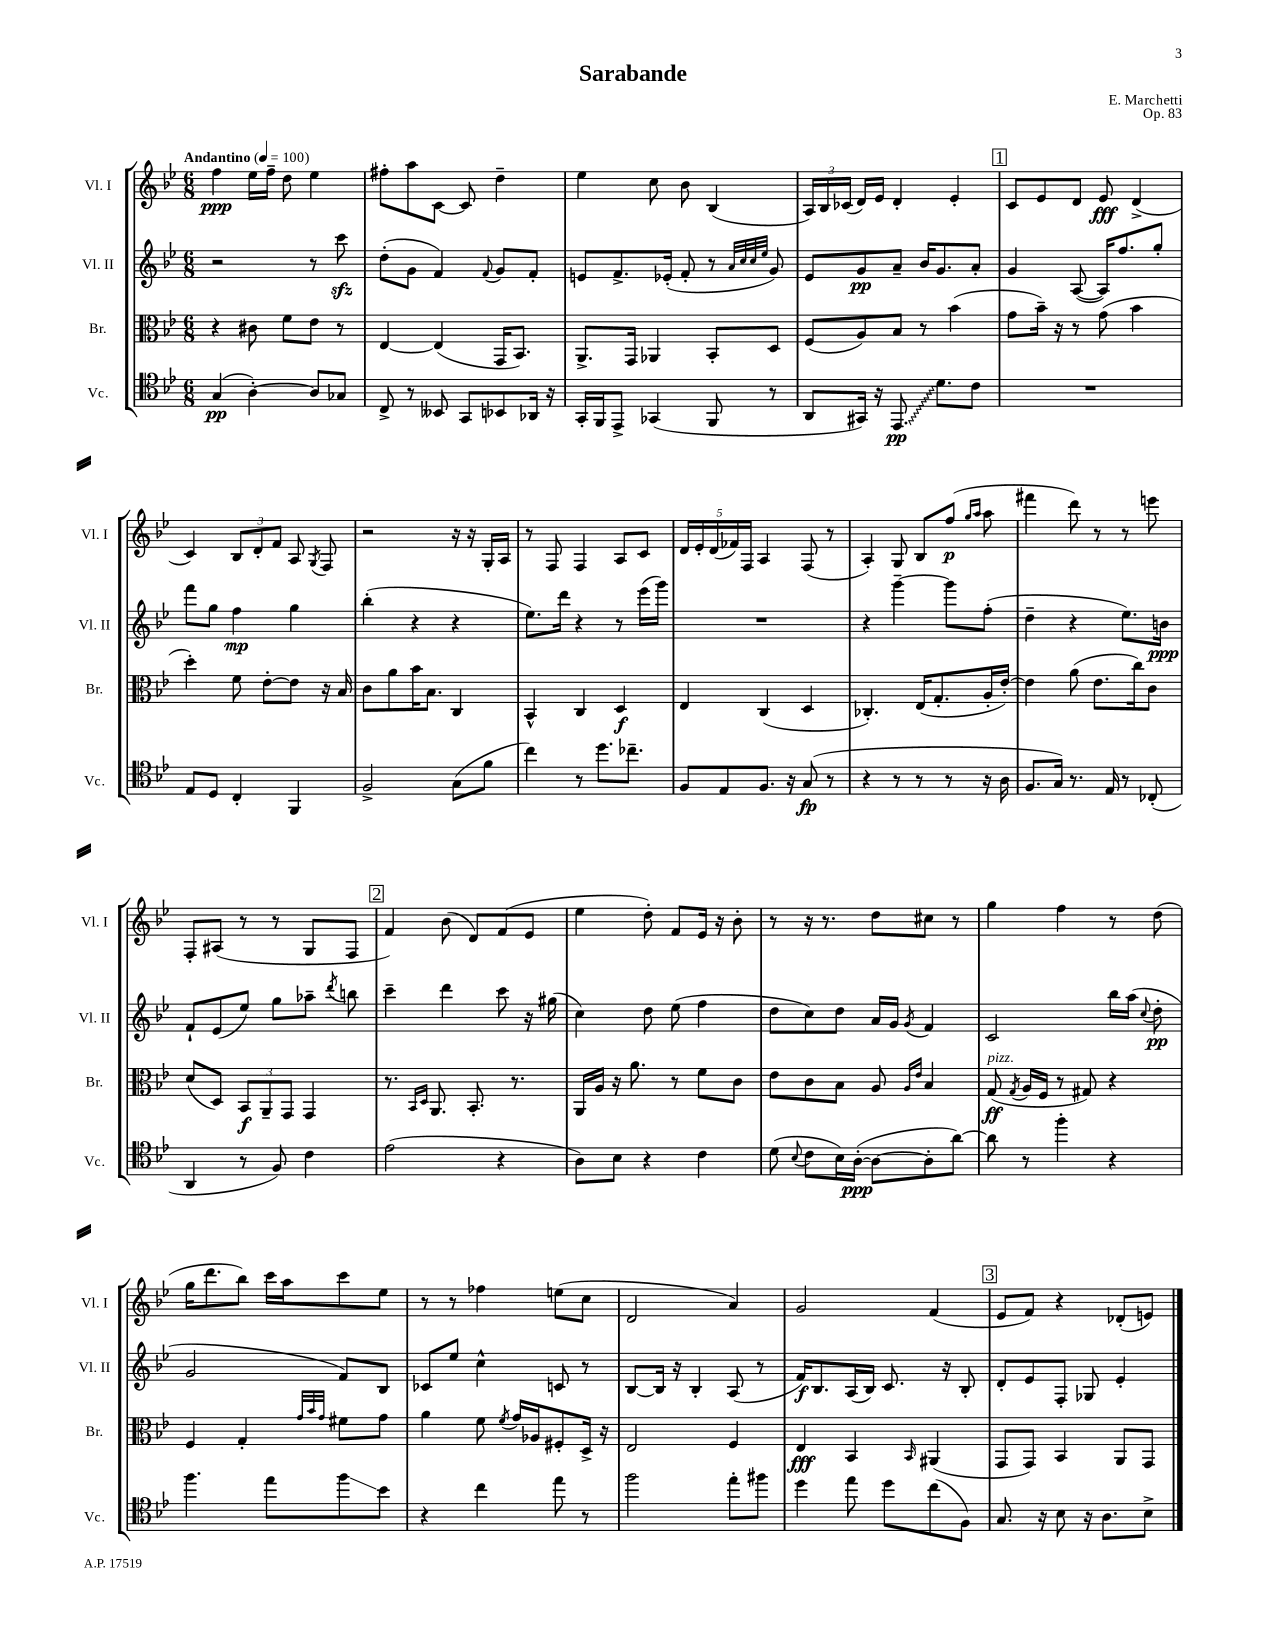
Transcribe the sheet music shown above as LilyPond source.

\header { title = "Sarabande" composer = "E. Marchetti" opus = "Op. 83" }
<<
\new StaffGroup <<
\new Staff = "s0" \with { instrumentName = "Vl. I" shortInstrumentName = "Vl. I" } {
    \clef treble \key bes \major \numericTimeSignature \time 6/8 \tempo "Andantino" 4 = 100
    \autoBeamOff f''4\ppp ees''16[ f''16]-- d''8 ees''4 |
    fis''8[-. a''8 c'8]~ c'8 d''4-- |
    ees''4 c''8 bes'8 bes4( |
    \tuplet 3/2 { a16[) bes16 ces'16]( } d'16[) ees'16] d'4-. ees'4-. |
    \mark \markup { \box "1" } c'8[ ees'8 d'8] ees'8\fff d'4->( |
    c'4) \tuplet 3/2 { bes8[ d'8-. f'8] } a8 \acciaccatura { g8 } f8 |
    r2 r16 r16 g16[-. a16] |
    r8 f8 f4 a8[ c'8] |
    \tuplet 5/4 { d'16[ ees'16-. d'16( fes'16) f16] } a4 f8( r8 |
    a4-.) g8 bes8[ f''8]\p( \grace { g''16[ a''16] } a''8 |
    fis'''4 d'''8) r8 r8 e'''8 |
    f8[-. ais8]( r8 r8 g8[ f8] |
    \mark \markup { \box "2" } f'4) bes'8( d'8[) f'8( ees'8] |
    ees''4 d''8-.) f'8[ ees'16] r16 bes'8-. |
    r8 r16 r8. d''8[ cis''8] r8 |
    g''4 f''4 r8 d''8( |
    g''16[ d'''8. bes''8]) c'''16[ a''16 c'''8 ees''8] |
    r8 r8 fes''4 e''8[( c''8] |
    d'2 a'4) |
    g'2 f'4( |
    \mark \markup { \box "3" } ees'8[ f'8]) r4 des'8[-.( e'8]) \bar "|." |
}
\new Staff = "s1" \with { instrumentName = "Vl. II" shortInstrumentName = "Vl. II" } {
    \clef treble \key bes \major \numericTimeSignature \time 6/8
    \autoBeamOff r2 r8 c'''8\sfz |
    d''8[-.( g'8] f'4) \appoggiatura { f'8 } g'8[ f'8]-. |
    e'8[ f'8.-> ees'16]-.( f'8-. r8 \grace { a'32[ c''32 c''32 ees''32] } g'8) |
    ees'8[ g'8\pp a'8]-- bes'16[ g'8. a'8]-. |
    \mark \markup { \box "1" } g'4 a8~( a16[) f''8. g''8]-. |
    f'''8[ g''8] f''4\mp g''4 |
    bes''4-.( r4 r4 |
    ees''8.[) d'''16] r4 r8 ees'''16[( g'''16]) |
    R2. |
    r4 g'''4~-- g'''8[ f''8]-.( |
    d''4-- r4 ees''8.[) b'16]\ppp |
    f'8[-! ees'8( ees''8]) g''8[ aes''8]-- \acciaccatura { d'''8 } b''8 |
    \mark \markup { \box "2" } c'''4-- d'''4 c'''8 r16 gis''16( |
    c''4) d''8 ees''8( f''4 |
    d''8[ c''8) d''8] a'16[ g'16] \acciaccatura { g'8 } f'4 |
    c'2 bes''16[ a''16]( \appoggiatura { c''8 } d''8-.\pp |
    g'2 f'8[) bes8] |
    ces'8[ ees''8] c''4-^ c'8 r8 |
    bes8[~ bes16] r16 bes4-. a8( r8 |
    f'16[\f) bes8. a16( bes16]) c'8. r16 bes8-. |
    \mark \markup { \box "3" } d'8[-. ees'8 f8]-. ges8 ees'4-. \bar "|." |
}
\new Staff = "s2" \with { instrumentName = "Br." shortInstrumentName = "Br." } {
    \clef alto \key bes \major \numericTimeSignature \time 6/8
    \autoBeamOff r4 cis'8 f'8[ ees'8] r8 |
    ees4~ ees4( g,16[ bes,8.]) |
    a,8.[-> g,16] aes,4 bes,8[-. d8] |
    f8[( a8) bes8] r8 bes'4( |
    \mark \markup { \box "1" } g'8[ bes'16]--) r16 r8 g'8( bes'4 |
    d''4-.) f'8 ees'8[~-. ees'8] r16 bes16 |
    c'8[ a'8 bes'16 bes8.] c4 |
    bes,4-^ c4 d4\f |
    ees4 c4( d4 |
    ces4.-.) ees16[( g8.-. a16-. ees'16]~-.) |
    ees'4 a'8( ees'8.[ c''16) c'8] |
    d'8[( d8]) \tuplet 3/2 { bes,8[\f a,8-- g,8] } g,4 |
    \mark \markup { \box "2" } r8. \grace { bes,16[ d16] } a,8. bes,8.-. r8. |
    a,16[ a16] r16 a'8. r8 f'8[ c'8] |
    ees'8[ c'8 bes8] a8 \grace { a16[ ees'16] } bes4 |
    g8\ff^\markup { \italic "pizz." }( \acciaccatura { g8 } a16[ f16] r8 gis8) r4 |
    f4 g4-. \grace { g'32[ bes'32 g'32] } fis'8[ g'8] |
    a'4 f'8 \acciaccatura { f'8 } g'16[ aes16 fis8-. d16]-> r16 |
    ees2 f4 |
    ees4\fff bes,4 \grace { bes,16 } ais,4( |
    \mark \markup { \box "3" } g,8[ g,8]) bes,4 a,8[ g,8] \bar "|." |
}
\new Staff = "s3" \with { instrumentName = "Vc." shortInstrumentName = "Vc." } {
    \clef tenor \key bes \major \numericTimeSignature \time 6/8
    \autoBeamOff g4\pp( a4~-.) a8[ ges8] |
    c8-> r8 beses,8 g,8[ bes,8 aes,16] r16 |
    g,16[-. f,16 ees,8]-> ges,4( f,8 r8 |
    a,8[ gis,16]) r16 \once \override Glissando.style = #'zigzag ees,8.\glissando\pp d'8.[ c'8] |
    \mark \markup { \box "1" } R2. |
    ees8[ d8] c4-. f,4 |
    f2-> g8[( f'8] |
    c''4) r8 d''8.[ ces''8.]-- |
    f8[ ees8 f8.] r16 g8\fp( r8 |
    r4 r8 r8 r8 r16 a16 |
    f8.[ g16]) r8. ees16 r8 ces8-.( |
    a,4 r8 f8) c'4 |
    \mark \markup { \box "2" } ees'2( r4 |
    a8[) bes8] r4 c'4 |
    d'8( \appoggiatura { bes8 } c'8[ bes16) a16]~-.\ppp( a8[~ a8-. a'8]~) |
    a'8 r8 f''4-. r4 |
    f''4. ees''8[ f''8\glissando bes'8] |
    r4 c''4 ees''8 r8 |
    f''2 ees''8[-. fis''8] |
    d''4 ees''8 d''8[ c''8( f8]) |
    \mark \markup { \box "3" } g8. r16 bes8 r16 a8.[ bes8]-> \bar "|." |
}
>>
>>
\layout { \context { \Score \remove "Bar_number_engraver" } }
